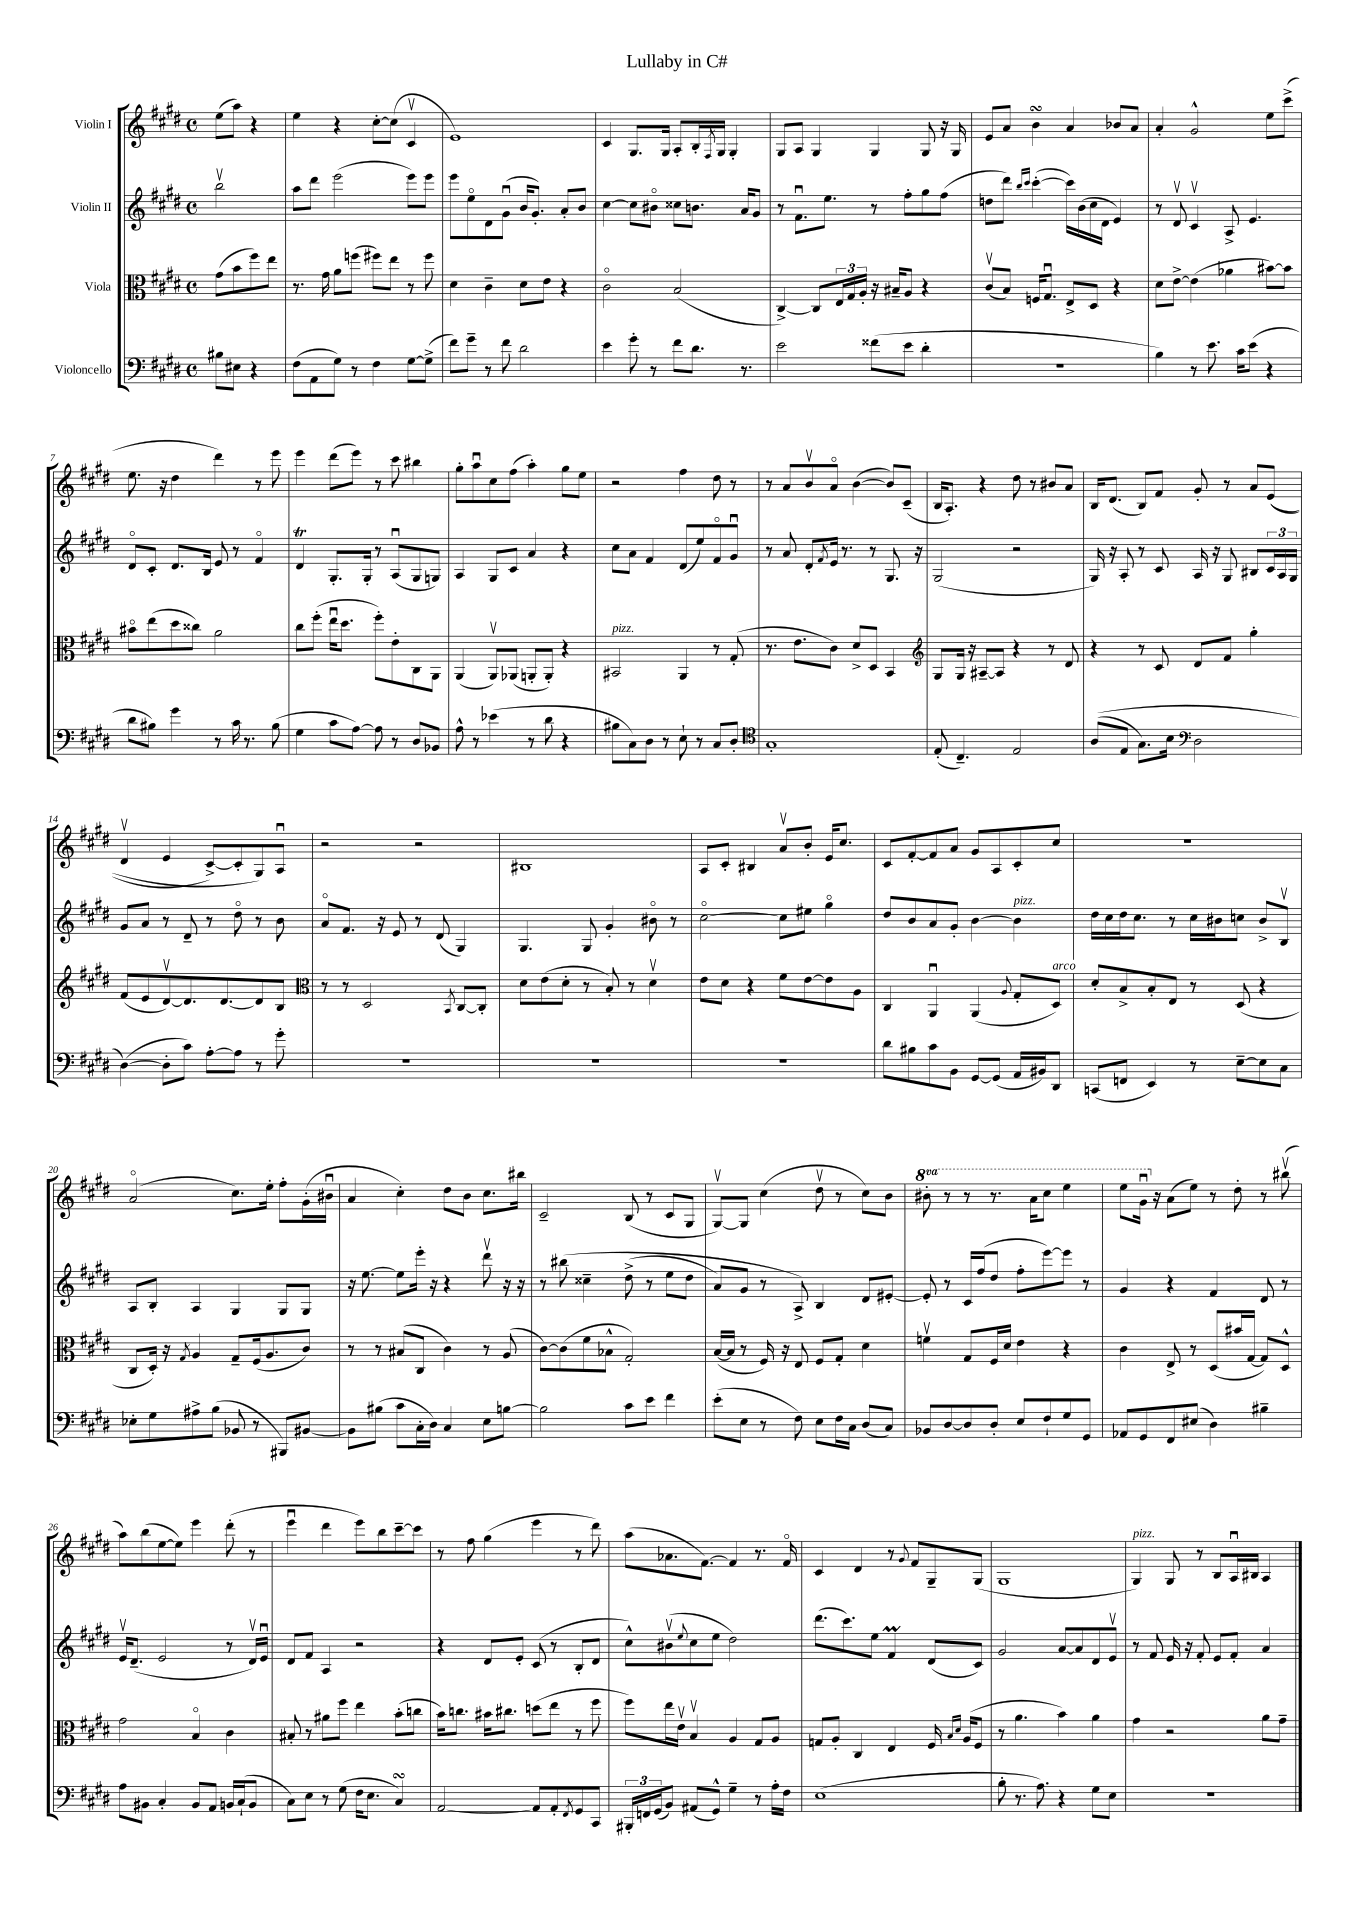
\header { title = "Lullaby in C#" }
<<
\new StaffGroup <<
\new Staff = "s0" \with { instrumentName = "Violin I" } {
    \clef treble \key e \major \defaultTimeSignature \time 4/4 \set Staff.ottavationMarkups = #ottavation-simple-ordinals \partial 2
    e''8( a''8) r4 |
    e''4 r4 cis''8~-. cis''8( cis'4\upbow |
    e'1) |
    cis'4 gis8. gis16 a8-. b16-. \acciaccatura { fis8 } gis16 gis4-. |
    gis8 a8 gis4 gis4 gis8 r16 gis16 |
    e'8 a'8 b'4\turn a'4 bes'8 a'8 |
    a'4-. gis'2-^ e''8 cis'''8->( |
    e''8. r16 dis''4 dis'''4) r8 e'''8 |
    e'''4 dis'''8( e'''8) r8 cis'''8 bis''4 |
    gis''8-. a''8\downbow cis''8 fis''8( a''4-.) gis''8 e''8 |
    r2 fis''4 dis''8 r8 |
    r8 a'8 b'8\upbow a'8\flageolet b'4~( b'8) cis'8--( |
    b16 a8.-.) r4 dis''8 r8 bis'8 a'8 |
    b16 dis'8.( b8) fis'8 gis'8-. r8 a'8 e'8(\( |
    dis'4\upbow e'4 cis'8~->) cis'8-. gis8\) a8\downbow |
    r2 r2 |
    bis1 |
    a8 cis'8-. bis4 a'8\upbow b'8-. e'16 cis''8. |
    cis'8 fis'8~-. fis'8 a'8 gis'8 a8 cis'8-. cis''8 |
    R1 |
    a'2\flageolet( cis''8.) e''16-. fis''8-. gis'16-.( bis'16\downbow |
    a'4 cis''4-.) dis''8 b'8 cis''8. bis''16 |
    cis'2-- b8( r8 cis'8 gis8 |
    gis8~\upbow) gis8 cis''4( dis''8\upbow r8 cis''8) b'8 |
    \ottava #1 bis''8-. r8 r8 r8. a''16 cis'''8 e'''4 |
    e'''8 gis''16\downbow \ottava #0 r16 a'8( e''8) r8 dis''8-. r8 bis''8\upbow( |
    a''8) b''8( e''8~ e''8) e'''4 dis'''8-.( r8 |
    e'''4\downbow dis'''4 e'''8) b''8 cis'''8~-- cis'''8 |
    r8 fis''8 gis''4( e'''4 r8 dis'''8) |
    a''8( aes'8. fis'8.~) fis'4 r8. fis'16\flageolet |
    cis'4 dis'4 r8 \appoggiatura { gis'8 } fis'8 gis8-- gis8( |
    gis1 |
    gis4^\markup { \italic "pizz." }) gis8 r8 b8 a16\downbow bis16 a4 \bar "|." |
}
\new Staff = "s1" \with { instrumentName = "Violin II" } {
    \clef treble \key e \major \defaultTimeSignature \time 4/4 \partial 2
    b''2\upbow |
    a''8 dis'''8 e'''2( e'''8) e'''8 |
    e'''8 e''8\flageolet dis'8 gis'8\downbow( b'16 gis'8.-.) a'8-. b'8 |
    cis''4~ cis''8 bis'8\flageolet cisis''8 b'8. a'16 gis'8 |
    r8 fis'8.\downbow e''8. r8 fis''8-. gis''8 fis''8( |
    d''8 dis'''8) \grace { b''16 cis'''16 } cis'''4~-.( cis'''16) b'16( cis''16 dis'16 e'4) |
    r8 dis'8\upbow cis'4\upbow a8-> e'4. |
    dis'8\flageolet cis'8-. dis'8. b16 e'8 r8 fis'4\flageolet |
    dis'4\trill gis8.-. gis16-. r8 a8\downbow( gis8 g8) |
    a4 gis8 cis'8 a'4 r4 |
    cis''8 a'8 fis'4 dis'8( e''8) fis'8\flageolet gis'8\downbow |
    r8 a'8 dis'8-. \acciaccatura { fis'8 } e'16 r8. r8 gis8. r16 |
    gis2( r2 |
    gis16) r16 a8-. r8 cis'8 a16 r16 gis8 bis8 \tuplet 3/2 { cis'16 a16 gis16 } |
    gis'8 a'8 r8 dis'8-- r8 dis''8\flageolet r8 b'8 |
    a'8\flageolet fis'8. r16 e'8 r8 dis'8( gis4) |
    gis4. gis8 gis'4-. bis'8\flageolet r8 |
    cis''2~\flageolet cis''8 eis''8 gis''4\flageolet |
    dis''8 b'8 a'8 gis'8-. b'4~ b'4^\markup { \italic "pizz." } |
    dis''16 cis''16 dis''16 cis''8. r8 cis''16 bis'16 c''8 bis'8-> b8\upbow |
    a8 b8-. a4 gis4 gis8 gis8 |
    r16 e''8.~ e''8 e'''16-. r16 r4 dis'''8\upbow r16 r16 |
    r8 bis''8\( cisis''4-- dis''8->( r8 e''8 dis''8 |
    a'8) gis'8 r8 a8->\) b4 dis'8 eis'8~-. |
    eis'8-. r8 cis'16 fis''16( dis''8 fis''8-. e'''8~) e'''8 r8 |
    gis'4 r4 fis'4 dis'8 r8 |
    e'16\upbow dis'8.--( e'2 r8 dis'16\upbow) e'16\downbow |
    dis'8 fis'8 a4 r2 |
    r4 dis'8 e'8-. cis'8( r8 b8-. dis'8 |
    cis''8-^) bis'8\upbow( \appoggiatura { e''8 } cis''8 e''8 dis''2) |
    dis'''8.( cis'''8.) e''8 fis'4\prall dis'8( cis'8) |
    gis'2 a'8~ a'8 dis'8 e'8\upbow |
    r8 fis'8 e'16 r16 fis'8-. e'8 fis'8-. a'4 \bar "|." |
}
\new Staff = "s2" \with { instrumentName = "Viola" } {
    \clef alto \key e \major \defaultTimeSignature \time 4/4 \partial 2
    gis'8( b'8 fis''8) e''8 |
    r8. gis'16 a'8 f''8( fis''8) e''8 r8 fis''8 |
    dis'4 cis'4-- dis'8 e'8 r4 |
    cis'2\flageolet b2( |
    cis4~->) cis8 \tuplet 3/2 { e16 gis16 a16-. } r16 bis16-- a8 r4 |
    cis'8\upbow( b8) f16 gis8.\downbow e8-> dis8 r4 |
    dis'8 e'8~-> e'4( aes'4 bis'8~) bis'8 |
    bis'8\flageolet e''8( dis''8 cisis''8) a'2 |
    cis''8 fis''8-.( e''16\downbow dis''8. fis''8-.) e'8-. cis8 a,8 |
    a,4( a,8\upbow) aes,8( a,8-. a,8-.) r4 |
    bis,2^\markup { \italic "pizz." } a,4 r8 gis8-.( |
    r8. e'8. cis'8) dis'8-> dis8 b,4 |
    \clef treble gis8 gis16 r16 ais8~-- ais8 r4 r8 dis'8 |
    r4 r8 cis'8 dis'8 fis'8 gis''4-. |
    fis'8( e'8 dis'8~\upbow) dis'8. dis'8.~ dis'8 b8 |
    \clef alto r8 r8 dis2 \acciaccatura { b,8 } cis8~ cis8-. |
    dis'8 e'8( dis'8-. r8 b8-.) r8 dis'4\upbow |
    e'8 dis'8 r4 fis'8 e'8~ e'8 a8 |
    cis4 a,4\downbow a,4( \appoggiatura { a8 } gis8-. dis8^\markup { \italic "arco" }) |
    dis'8-. b8-> b8-. e8 r8 dis8( r4 |
    cis8 dis16-.) r16 \acciaccatura { gis8 } a4 gis8-- fis16( a8. cis'8) |
    r8 r8 bis8( cis8 cis'4) r8 a8( |
    cis'8~) cis'8( fis'8 bes8-^ gis2-.) |
    b16~( b16 r8 fis16) r16 e8 fis8 gis8-. dis'4 |
    f'4\upbow gis8 fis16 dis'16 e'4 r4 |
    cis'4 e8-> r8 dis8( bis'16 gis16~ gis8) dis8-^ |
    gis'2 b4\flageolet cis'4 |
    bis8-. r8 ais'8 fis''8 e''4 b'8-.( c''8 |
    b'16) c''8. bis'16 cis''8. d''8( e''8 r8 fis''8 |
    fis''8) e''16 e'16\upbow b4\upbow a4 gis8 a8 |
    g8 a8-. cis4 e4 fis16 \grace { b16 dis'16 } a16( fis8 |
    r8 a'4. b'4) a'4 |
    gis'4 r2 a'8 gis'8-- \bar "|." |
}
\new Staff = "s3" \with { instrumentName = "Violoncello" } {
    \clef bass \key e \major \defaultTimeSignature \time 4/4 \partial 2
    bis8 eis8 r4 |
    fis8( a,8 gis8) r8 fis4 gis8~ gis8->( |
    fis'8) gis'8-- r8 fis'8 dis'2 |
    e'4 gis'8-. r8 fis'8 dis'8. r8. |
    e'2 fisis'8( e'8 dis'4-. |
    R1 |
    b4) r8 e'8. cis'16 e'8( r4 |
    dis'8 bis8) gis'4 r8 cis'16 r8. bis8( |
    gis4 cis'8 a8~) a8 r8 dis8 bes,8 |
    a8-^ r8 ees'4( r8 dis'8 r4 |
    bis8 cis8) dis8 r8 e8-! r8 cis8 dis8-. |
    \clef tenor gis1-. |
    e8-.( cis4.--) e2 |
    a8(\( e8 gis8.) b16 \clef bass dis2 |
    dis4~(\) dis8-. cis'8) a8~-. a8 r8 gis'8-. |
    R1 |
    R1 |
    R1 |
    dis'8 bis8 cis'8 b,8 gis,8~ gis,8( a,16 bis,16) dis,8 |
    c,8( f,8 e,4) r8 e8~-- e8 cis8 |
    ees8-. gis8 ais8-> b8( bes,8 r8 bis,,8) bis,8~ |
    bis,8 bis8( cis'8 cis16-. dis16) cis4 e8 b8~ |
    b2 cis'8 e'8 fis'4 |
    e'8-.( e8 r8 fis8) e8 fis16 cis16 dis8( cis8) |
    bes,8 dis8~ dis8 dis8-. e8 fis8-! gis8 gis,8 |
    aes,8 gis,8 fis,8 eis8( dis4) bis4-- |
    a8 bis,8 cis4-. bis,8 a,8 b,16 cis16-!( b,8 |
    cis8) e8 r8 gis8( fis16 e8. cis4\turn) |
    a,2~ a,8 a,8-. \acciaccatura { fis,8 } gis,8 cis,8 |
    \tuplet 3/2 { bis,,16-. f,16 gis,16( } b,8) ais,8( gis,8-^) gis4-- r8 a16-. fis16 |
    e1( |
    b8-. r8. a8.) r4 gis8 e8 |
    R1 \bar "|." |
}
>>
>>
